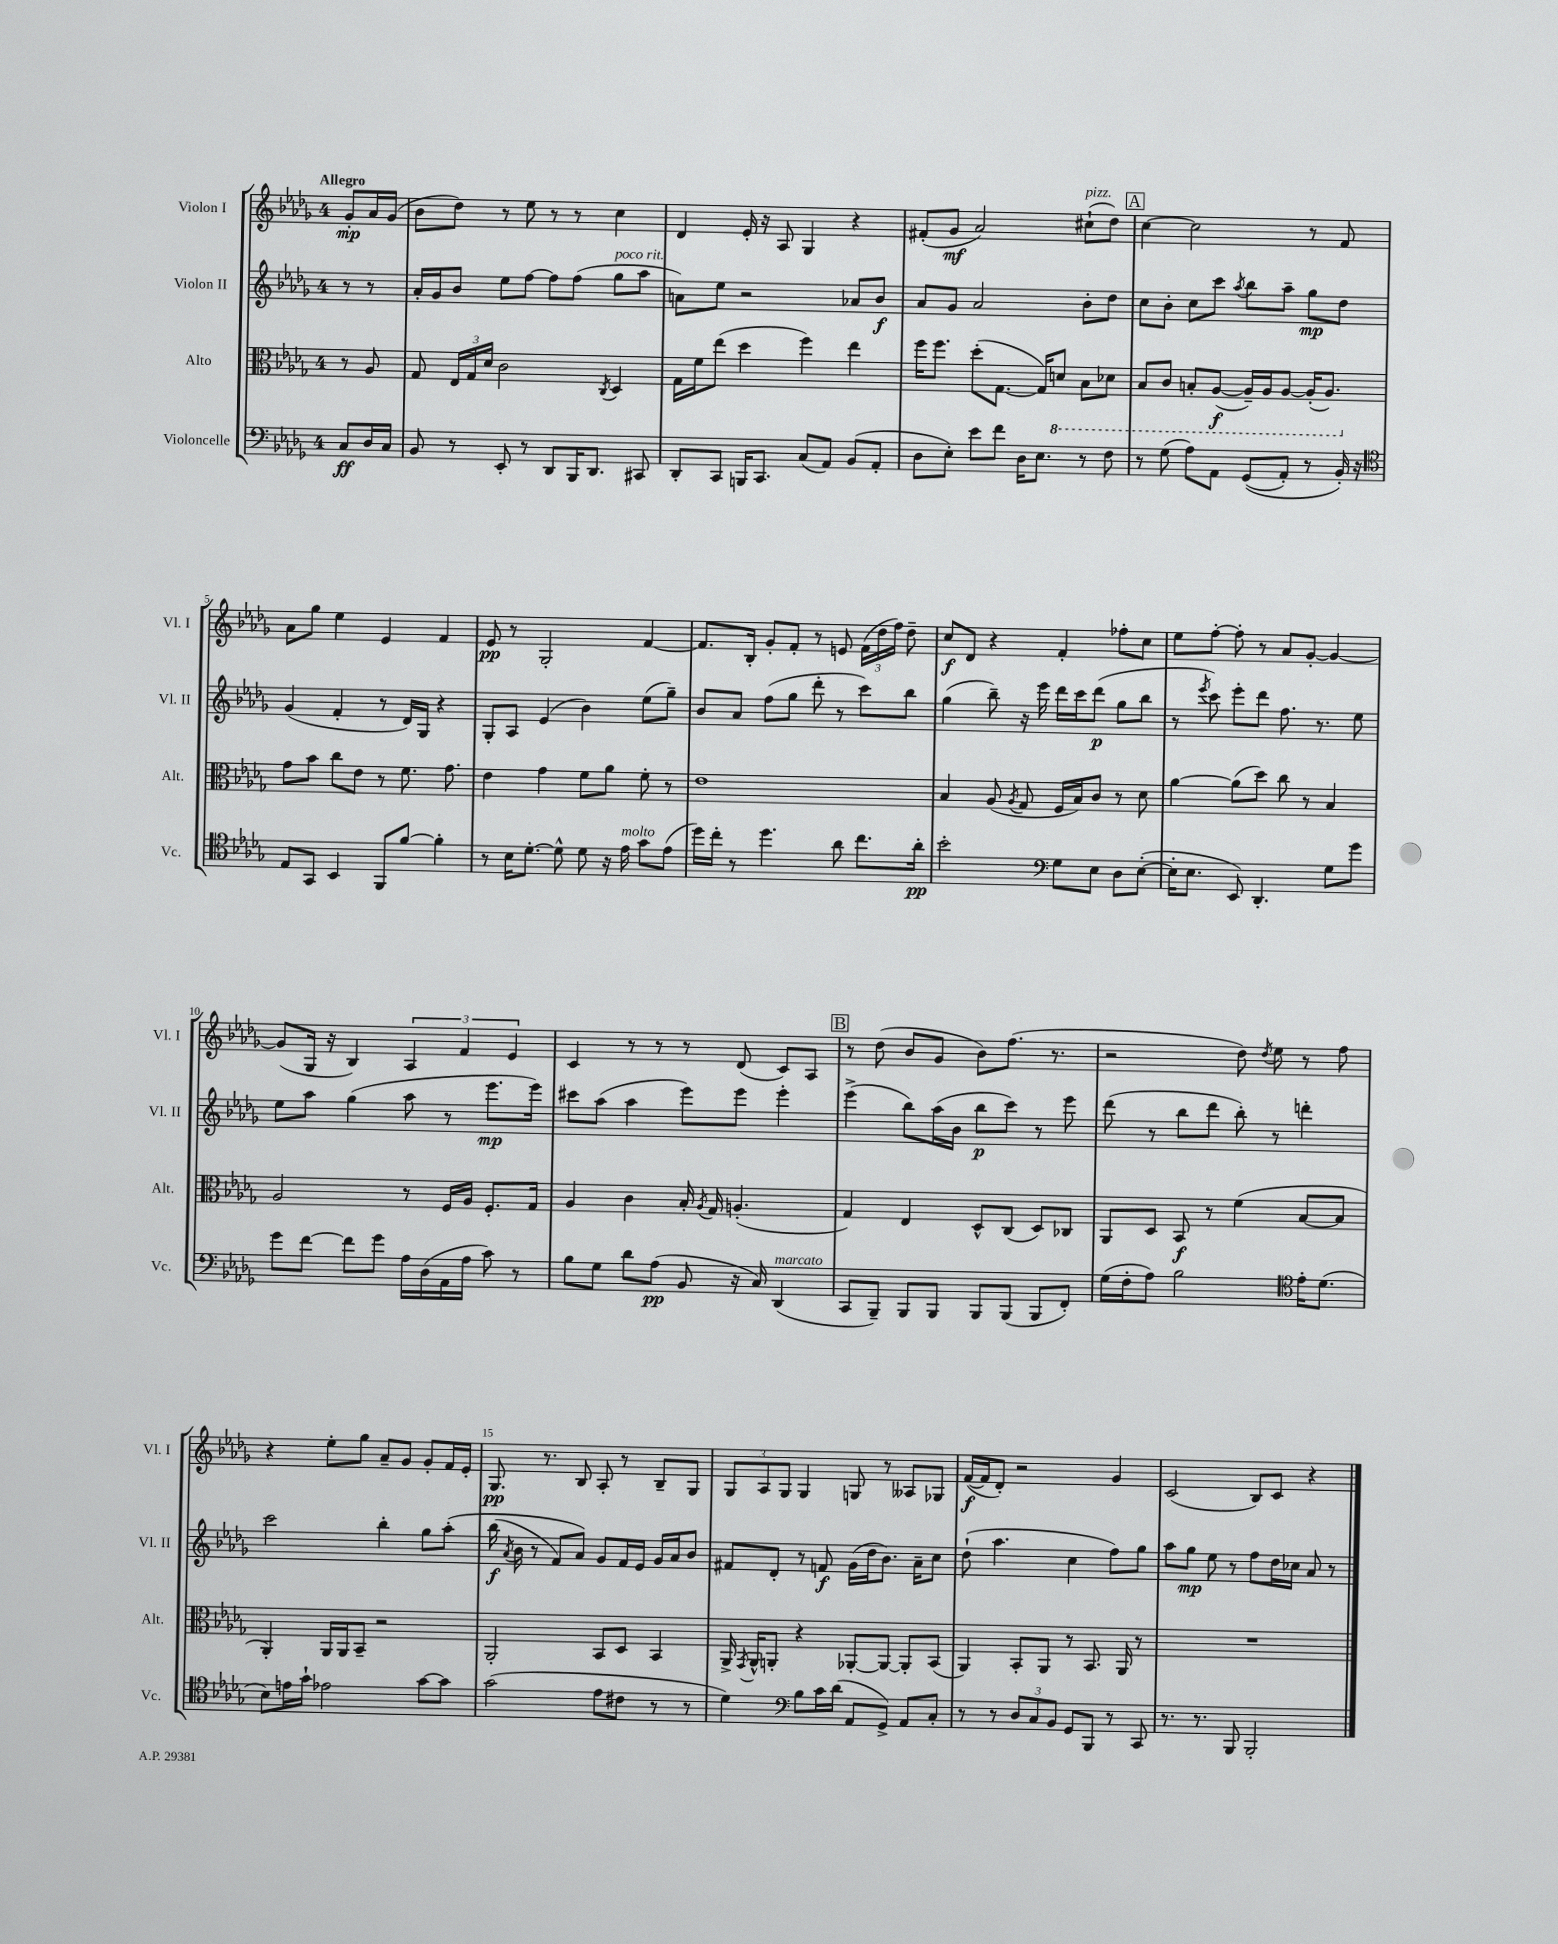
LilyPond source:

<<
\new StaffGroup <<
\new Staff = "s0" \with { instrumentName = "Violon I" shortInstrumentName = "Vl. I" } {
    \clef treble \key des \major \once \override Staff.TimeSignature.style = #'single-digit \time 4/4 \partial 4 \tempo "Allegro"
    \autoBeamOff ges'8[-.\mp aes'16 ges'16]( |
    bes'8[ des''8]) r8 ees''8 r8 r8 c''4 |
    des'4 ees'16-. r16 aes8 ges4 r4 |
    fis'8[-.( ges'8]\mf aes'2) cis''8[-!^\markup { \italic "pizz." }( des''8]) |
    \mark \markup { \box "A" } c''4~ c''2 r8 f'8 |
    aes'8[ ges''8] ees''4 ees'4 f'4 |
    ees'8\pp r8 ges2-. f'4~ |
    f'8.[ bes16]-. ges'8[-. f'8]-. r8 e'8 \tuplet 3/2 { f'16[( des''16 f''16]) } des''8-- |
    c''8[\f des'8] r4 f'4-. fes''8[-. c''8] |
    ees''8[ f''8]~-. f''8-. r8 aes'8[ ges'8]~-. ges'4~ |
    ges'8[( ges16] r16 bes4) \tuplet 3/2 { aes4 f'4 ees'4 } |
    c'4 r8 r8 r8 des'8( c'8[) aes8] |
    \mark \markup { \box "B" } r8 des''8( bes'8[ ges'8] bes'8[) f''8.]( r8. |
    r2 des''8) \acciaccatura { des''8 } ees''8 r8 f''8 |
    r4 ees''8[-. ges''8] aes'8[-- ges'8] ges'8[-. f'16 ees'16]-. |
    ges8.\pp r8. bes8 aes8-. r8 bes8[-- ges8] |
    \tuplet 3/2 { ges8[ aes8 ges8] } ges4 g8 r8 aeses8[ ges8] |
    f'16[~\f( f'16 des'8]-.) r2 ges'4 |
    c'2( bes8[) c'8] r4 \bar "|." |
}
\new Staff = "s1" \with { instrumentName = "Violon II" shortInstrumentName = "Vl. II" } {
    \clef treble \key des \major \once \override Staff.TimeSignature.style = #'single-digit \time 4/4 \partial 4
    \autoBeamOff r8 r8 |
    aes'16[-. ges'16 bes'8] ees''8[ f''8]~ f''8[ f''8]( ges''8[^\markup { \italic "poco rit." } aes''8] |
    a'8[) ees''8] r2 aes'8[ bes'8]\f |
    aes'8[ ges'8] aes'2 bes'8[-. des''8] |
    \mark \markup { \box "A" } c''8[ bes'8]-. c''8[ c'''8] \acciaccatura { aes''8 } bes''8[ aes''8]-- ges''8[\mp des''8] |
    ges'4( f'4-. r8 des'16[) ges16] r4 |
    ges8[-. aes8] ees'4( bes'4) ees''8[( ges''8]--) |
    bes'8[ aes'8] f''8[( ges''8] des'''8-. r8 c'''8[) bes''8] |
    ges''4( bes''8--) r16 ees'''16 des'''16[ c'''16 des'''8]\p( ges''8[ bes''8] |
    r8 \acciaccatura { ees'''8 } c'''8) ees'''8[-. des'''8] f''8. r8. ees''8 |
    ees''8[ aes''8] ges''4( aes''8 r8 ees'''8.[\mp ees'''16]) |
    cis'''8[ aes''8]( aes''4 ees'''8[) ees'''8] ees'''4-. |
    \mark \markup { \box "B" } ees'''4->( bes''8[) aes''16( bes'16] bes''8[\p c'''8]) r8 ees'''8 |
    des'''8( r8 bes''8[ des'''8] bes''8-.) r8 d'''4-. |
    c'''2 bes''4-. ges''8[ aes''8]-.\( |
    bes''16\f( \acciaccatura { aes'8 } bes'16 r8 f'8[) aes'8]\) ges'8[ f'16 ees'16] ges'16[ aes'16 bes'8] |
    fis'8[ des'8]-. r8 f'8\f ges'16[( des''16 bes'8.]) aes'16[-- c''8] |
    des''8-!( aes''4. c''4 f''8[) ges''8] |
    aes''8[ ges''8]\mp ees''8 r8 f''8[ des''16 ces''16] aes'8 r8 \bar "|." |
}
\new Staff = "s2" \with { instrumentName = "Alto" shortInstrumentName = "Alt." } {
    \clef alto \key des \major \once \override Staff.TimeSignature.style = #'single-digit \time 4/4 \partial 4
    \autoBeamOff r8 aes8 |
    ges8 \tuplet 3/2 { ees16[ ges16 des'16] } c'2 \acciaccatura { c8 } des4 |
    ges16[ f'16 ees''8]( des''4 f''4) ees''4 |
    f''16[ f''8.] des''8[-.( ges8.]~ ges16[) \ottava #-1 d8] bes,8[ des8] |
    \mark \markup { \box "A" } bes,8[ c8] b,8[-. aes,8]~\f( aes,16[--) aes,16 aes,8]~ aes,16[-.( aes,8.]) \ottava #0 |
    ges'8[ bes'8] c''8[ ees'8] r8 f'8. ges'8. |
    ees'4 ges'4 f'8[ aes'8] f'8-. r8 |
    ees'1 |
    bes4 aes8( \acciaccatura { aes8 } ges8 f16[ bes16) c'8] r8 des'8 |
    aes'4~ aes'8[( des''8]) c''8 r8 bes4 |
    aes2 r8 f16[ aes16] f8.[-. ges16] |
    aes4 c'4 bes16-. \acciaccatura { aes8 } ges16 a4.-.( |
    \mark \markup { \box "B" } ges4) ees4 des8[-^ c8]( des8[) ces8] |
    aes,8[ des8] bes,8\f r8 f'4( bes8[~ bes8] |
    aes,4-.) aes,16[ aes,16 bes,8]-- r2 |
    aes,2-. bes,8[ des8] bes,4 |
    aes,16-> \acciaccatura { ges,8 } aes,16[-^ a,8]-. r4 aes,8[~-. aes,8]~ aes,8[-. bes,8]( |
    aes,4) bes,8[-. aes,8] r8 bes,8. aes,16 r8 |
    R1 \bar "|." |
}
\new Staff = "s3" \with { instrumentName = "Violoncelle" shortInstrumentName = "Vc." } {
    \clef bass \key des \major \once \override Staff.TimeSignature.style = #'single-digit \time 4/4 \partial 4
    \autoBeamOff c8[\ff des16 c16] |
    bes,8 r8 ees,8-. r8 des,8[ bes,,16 des,8.] cis,8 |
    des,8[-. c,8] b,,16[ c,8.] c8[( aes,8]) bes,8[( aes,8]-. |
    des8[ ees8]-.) ees'8[ f'8] des16[ ees8.] r8 f8 |
    \mark \markup { \box "A" } r8 ges8( aes8[) aes,8] ges,8[(\( aes,8]-.) r8 bes,16-.\) r16 |
    \clef tenor ees8[ ges,8] bes,4 f,8[ f'8]~ f'4-. |
    r8 bes16[ des'8.]~-. des'8-^ des'8 r16 ees'16^\markup { \italic "molto" } ges'8[ ees'8]( |
    des''16[) c''16]-. r8 des''4. aes'8 c''8.[ aes'16]-.\pp |
    bes'2-. \clef bass ges8[ ees8] des8[ ees8]~-.( |
    ees16[-. ees8.] ees,8) des,4.-. ges8[ ges'8] |
    ges'8[ f'8]~ f'8[ ges'8] aes16[ des16( aes,16 aes16] c'8) r8 |
    bes8[ ges8] des'8[ aes8]\pp( bes,8 r16 c16) des,4^\markup { \italic "marcato" }( |
    \mark \markup { \box "B" } c,8[ bes,,8]--) bes,,8[ bes,,8] bes,,8[ bes,,8]( bes,,8[ f,8]-.) |
    ges16[( f16-. aes8]) bes2 \clef tenor ees'16[-. des'8.]( |
    bes8[) e'16 ges'16]-! ees'2 ges'8[~ ges'8] |
    ges'2( ees'8[ cis'8] r8 r8 |
    des'4) \clef bass bes8[ c'16 des'16]( aes,8[ ges,8]->) aes,8[ c8]-. |
    r8 r8 \tuplet 3/2 { des8[ c8 bes,8] } ges,8[ bes,,8] r8 c,8 |
    r8. r8. bes,,8 bes,,2-. \bar "|." |
}
>>
>>
\layout { \context { \Score \override BarNumber.break-visibility = ##(#f #t #t) barNumberVisibility = #(every-nth-bar-number-visible 5) } }
